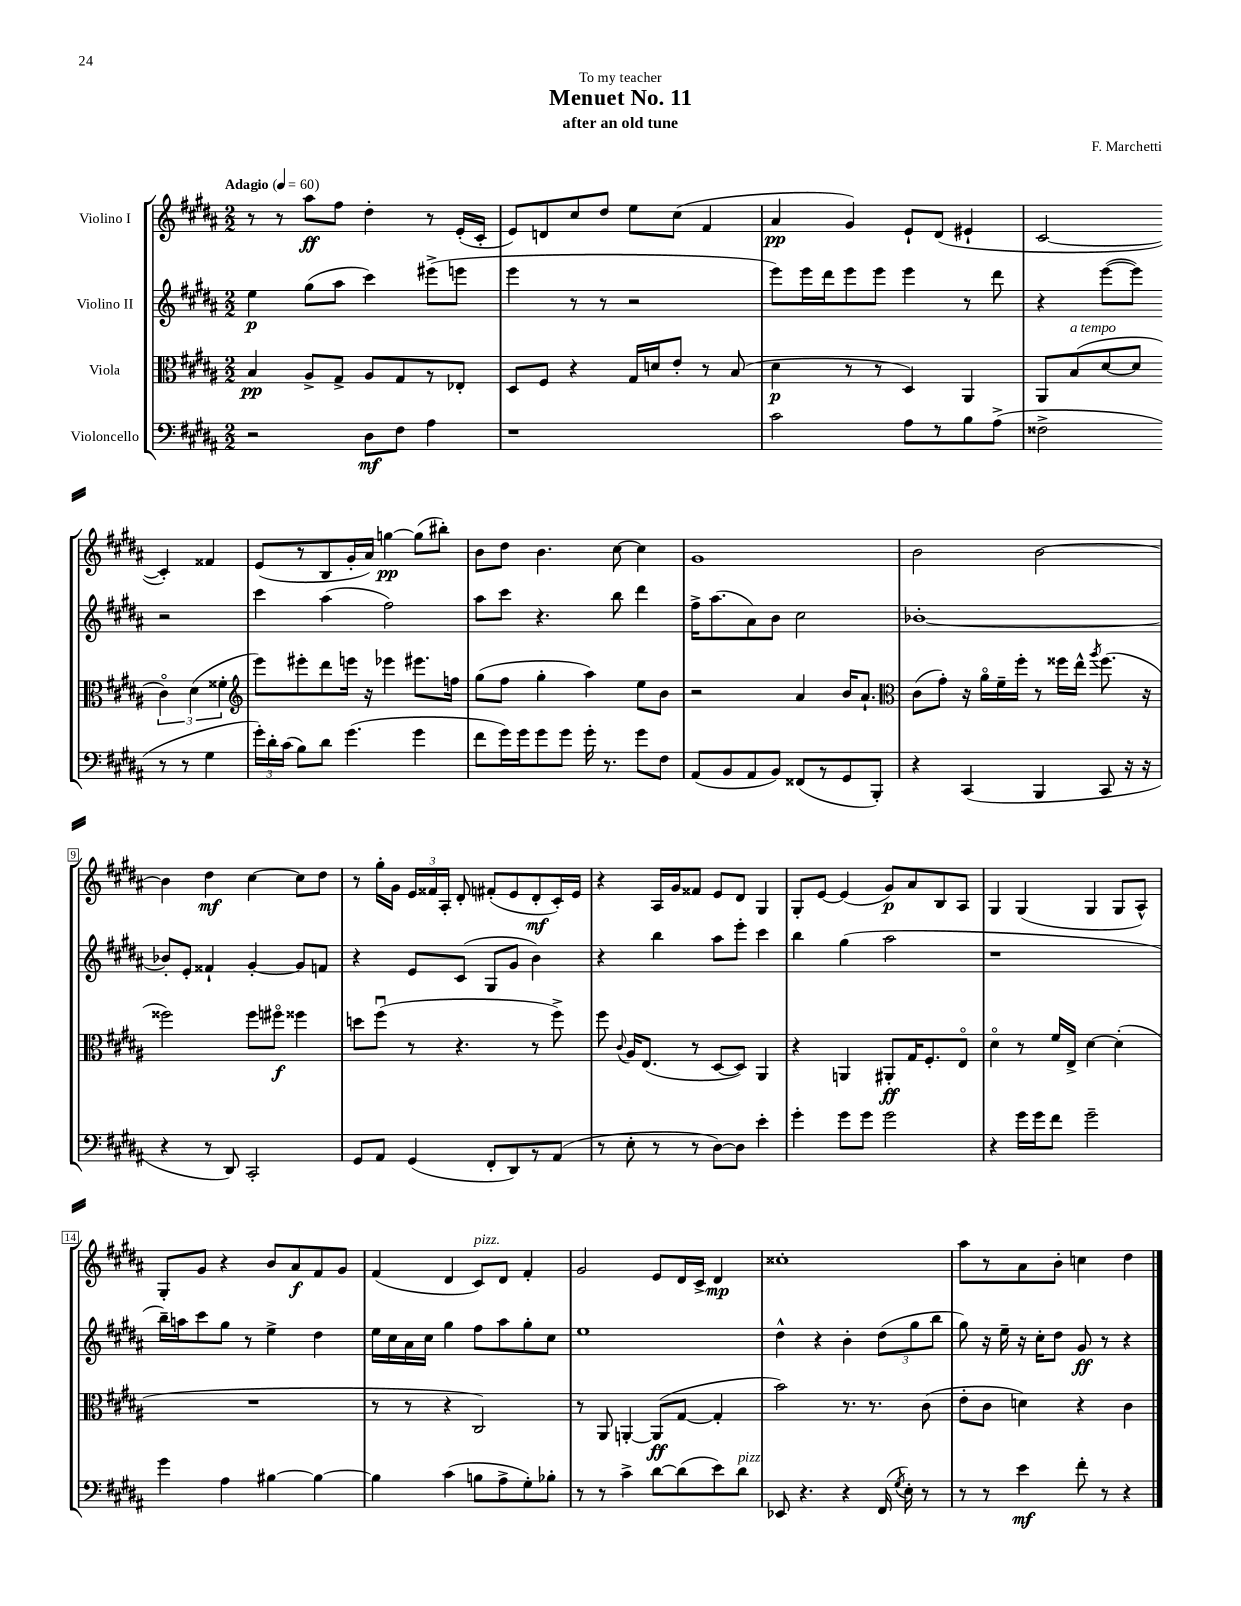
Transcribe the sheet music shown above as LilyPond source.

\header { title = "Menuet No. 11" composer = "F. Marchetti" subtitle = "after an old tune" dedication = "To my teacher" }
<<
\new StaffGroup <<
\new Staff = "s0" \with { instrumentName = "Violino I" } {
    \clef treble \key b \major \numericTimeSignature \time 2/2 \tempo "Adagio" 4 = 60
    \autoBeamOff r8 r8 ais''8[\ff fis''8] dis''4-. r8 e'16[-.( cis'16]-. |
    e'8[) d'8 cis''8 dis''8] e''8[ cis''8]( fis'4 |
    ais'4\pp gis'4) e'8[-! dis'8]( eis'4-! |
    cis'2~ cis'4-.) fisis'4 |
    e'8[( r8 b8 gis'16-. ais'16]) g''4~\pp g''8[( bis''8]-.) |
    b'8[ dis''8] b'4. cis''8~ cis''4 |
    gis'1 |
    b'2 b'2~ |
    b'4 dis''4\mf cis''4~ cis''8[ dis''8] |
    r8 gis''16[-. gis'16] \tuplet 3/2 { e'16[ fisis'16 ais16]-. } dis'8-. fis'8[-.( e'8 dis'8-.\mf cis'16-.) e'16] |
    r4 ais16[ gis'16 fisis'8] e'8[ dis'8] gis4 |
    gis8[-. e'8]~ e'4( gis'8[\p) ais'8 b8 ais8] |
    gis4 gis4( gis4 gis8[ ais8]-^) |
    gis8[-. gis'8] r4 b'8[ ais'8\f fis'8 gis'8] |
    fis'4( dis'4 cis'8[^\markup { \italic "pizz." }) dis'8] fis'4-. |
    gis'2 e'8[ dis'16 cis'16]-> dis'4\mp |
    cisis''1-. |
    ais''8[ r8 ais'8 b'8]-. c''4 dis''4 \bar "|." |
}
\new Staff = "s1" \with { instrumentName = "Violino II" } {
    \clef treble \key b \major \numericTimeSignature \time 2/2
    \autoBeamOff e''4\p gis''8[( ais''8] cis'''4) eis'''8[->( e'''8] |
    e'''4 r8 r8 r2 |
    e'''8[) e'''16 dis'''16 e'''8 e'''8] e'''4 r8 dis'''8 |
    r4 e'''8[~( e'''8]) r2 |
    cis'''4 ais''4( fis''2) |
    ais''8[ cis'''8] r4. b''8 dis'''4 |
    fis''16[-> ais''8.( ais'8) b'8] cis''2 |
    bes'1~-. |
    bes'8[-. e'8]-. fisis'4-! gis'4~-. gis'8[ f'8] |
    r4 e'8[ cis'8]( gis8[ gis'8] b'4) |
    r4 b''4 ais''8[ e'''8]-. cis'''4 |
    b''4 gis''4( ais''2 |
    r1 |
    b''16[--) a''16 cis'''8 gis''8] r8 e''4-> dis''4 |
    e''16[ cis''16 ais'16 cis''16] gis''4 fis''8[ ais''8 gis''8-. cis''8] |
    e''1 |
    dis''4-^ r4 b'4-. \tuplet 3/2 { dis''8[( gis''8 b''8] } |
    gis''8) r16 e''16-- r16 cis''16[-. dis''8] gis'8\ff r8 r4 \bar "|." |
}
\new Staff = "s2" \with { instrumentName = "Viola" } {
    \clef alto \key b \major \numericTimeSignature \time 2/2
    \autoBeamOff b4\pp ais8[-> gis8]-> ais8[ gis8 r8 ees8]-. |
    dis8[ fis8] r4 gis16[ d'16 e'8]-. r8 b8( |
    dis'4\p r8 r8 dis4) ais,4 |
    ais,8[ b8^\markup { \italic "a tempo" }( dis'8~ dis'8] \tuplet 3/2 { cis'4\flageolet) dis'4( fisis'4-. } |
    \clef treble e'''8[) eis'''8-. dis'''8 e'''16] r16 ees'''4 eis'''8.[ f''16] |
    gis''8[( fis''8] gis''4-. ais''4) e''8[ b'8] |
    r2 ais'4 b'16[ ais'8.]-! |
    \clef alto cis'8[( gis'8]-.) r16 ais'16[\flageolet fis'16-- fis''16]-. r8 fisis''16[ e''16]-^ \acciaccatura { ais''8 } fisis''8.( r16 |
    fisis''2) fisis''8[ fis''8]\flageolet\f fisis''4 |
    d''8[ fis''8]\downbow( r8 r4. r8 fis''8->) |
    fis''8 \appoggiatura { cis'8 } ais16[ e8.]( r8 dis8[~ dis8]) ais,4 |
    r4 a,4 ais,8[-.\ff gis16 fis8.-. e8]\flageolet |
    dis'4\flageolet r8 fis'16[ e16]-> dis'4~ dis'4-.( |
    R1 |
    r8 r8 r4 cis2) |
    r8 ais,8 a,4~-. a,8[\ff( gis8]~ gis4-. |
    b'2) r8. r8. cis'8( |
    e'8[-. cis'8] d'4) r4 cis'4 \bar "|." |
}
\new Staff = "s3" \with { instrumentName = "Violoncello" } {
    \clef bass \key b \major \numericTimeSignature \time 2/2
    \autoBeamOff r2 dis8[\mf fis8] ais4 |
    r1 |
    cis'2 ais8[ r8 b8 ais8]->( |
    fisis2-> r8 r8 gis4 |
    \tuplet 3/2 { gis'16[-.) dis'16-. cis'16]( } b8[) dis'8] gis'4.( gis'4 |
    fis'8[ gis'16) gis'16 gis'8 gis'8] gis'16-. r8. gis'8[ fis8] |
    ais,8[( b,8 ais,8 b,8]) fisis,8[( r8 gis,8 b,,8]-.) |
    r4 cis,4( b,,4 cis,8 r16 r16 |
    r4 r8 dis,8) cis,2-. |
    gis,8[ ais,8] gis,4( fis,8[-. dis,8) r8 ais,8]( |
    r8 e8-. r8 r8 dis8[~) dis8] e'4-. |
    gis'4-. gis'8[ gis'8] gis'2 |
    r4 gis'16[ gis'16 fis'8] gis'2-- |
    gis'4 ais4 bis4~ bis4~ |
    bis4 cis'4( b8[ ais8-> gis8-.) bes8]-. |
    r8 r8 cis'4-> dis'8[~ dis'8( e'8) dis'8]^\markup { \italic "pizz." } |
    ees,8 r4. r4 fis,16( \acciaccatura { gis8 } e16-.) r8 |
    r8 r8 e'4\mf fis'8-. r8 r4 \bar "|." |
}
>>
>>
\layout { \context { \Score \override BarNumber.stencil = #(make-stencil-boxer 0.1 0.3 ly:text-interface::print) } }
